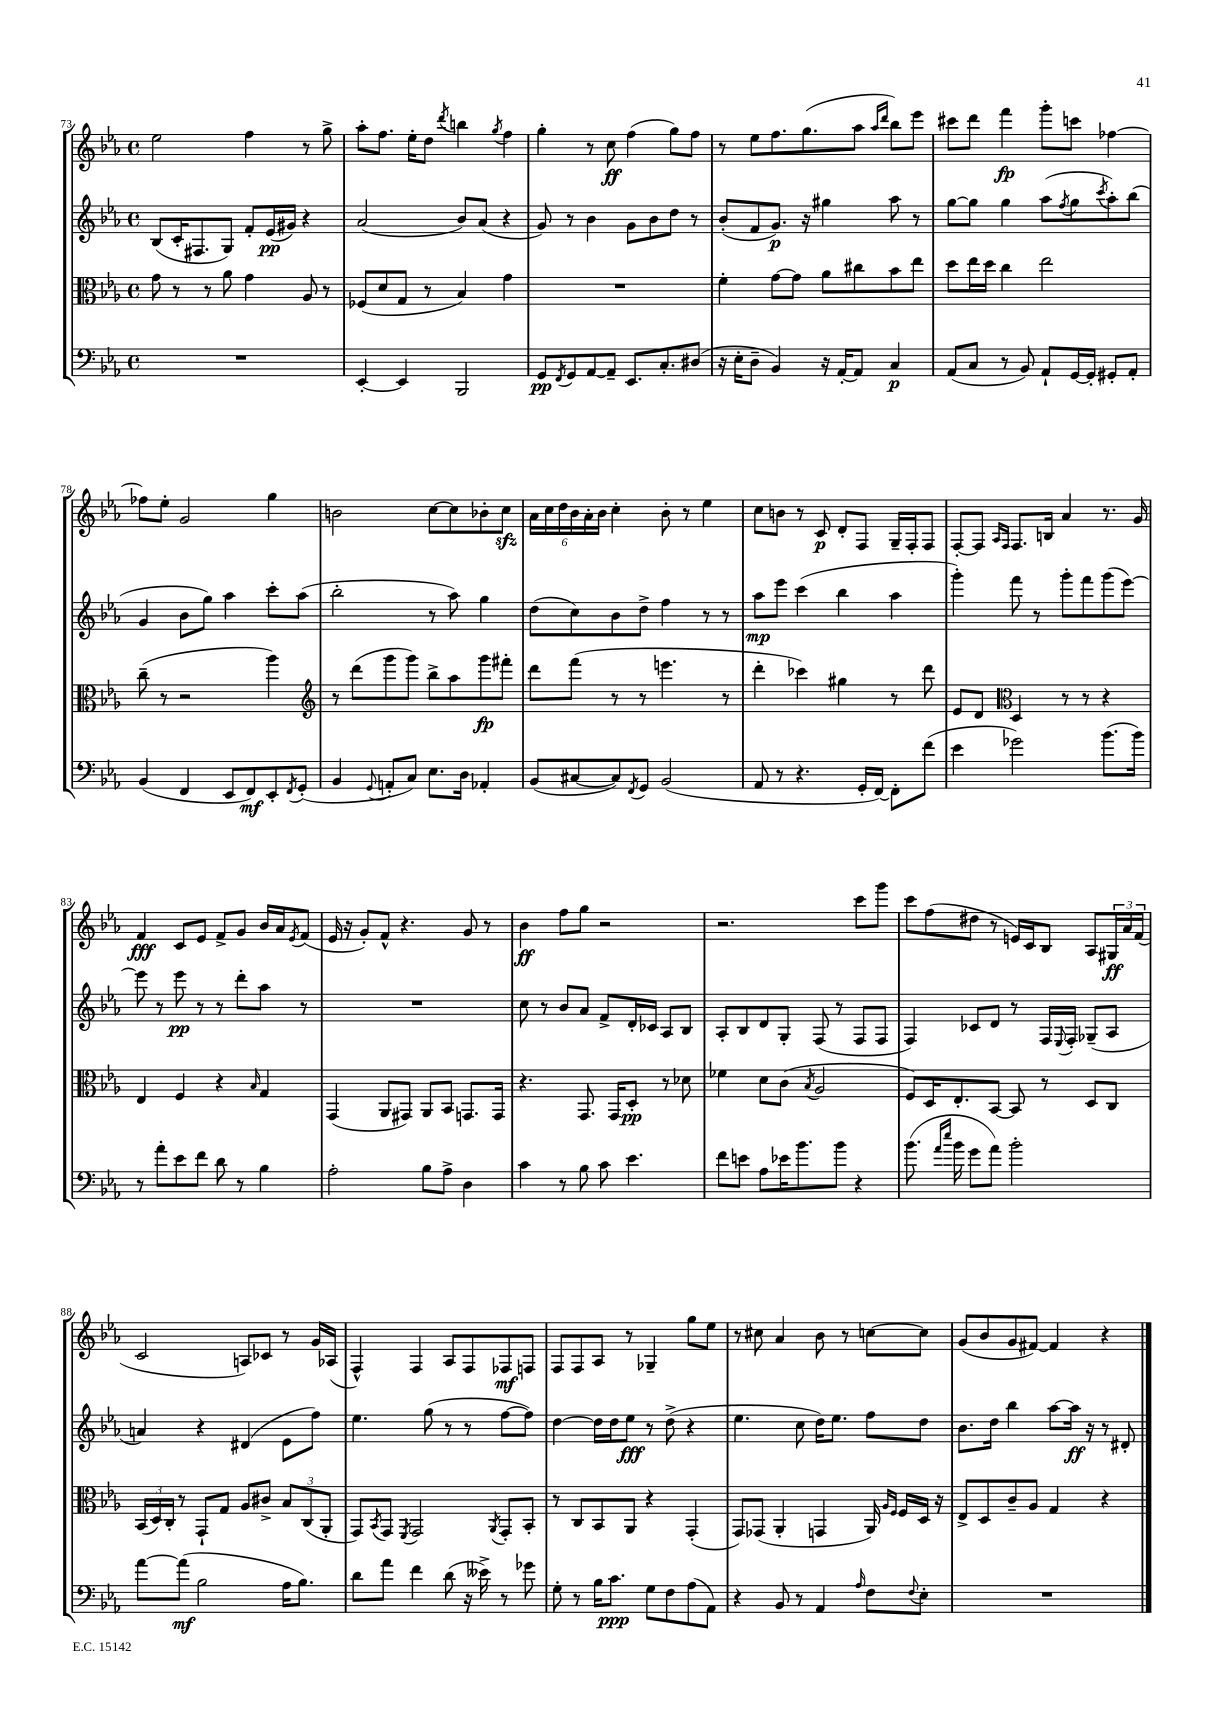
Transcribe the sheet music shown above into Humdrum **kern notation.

**kern	**kern	**kern	**kern
*staff4	*staff3	*staff2	*staff1
*clefF4	*clefC3	*clefG2	*clefG2
*k[b-e-a-]	*k[b-e-a-]	*k[b-e-a-]	*k[b-e-a-]
*M4/4	*M4/4	*M4/4	*M4/4
*met(c)	*met(c)	*met(c)	*met(c)
1r	8g\	(8B-/L	2ee-\
.	8r	16c'/K	.
.	.	8.F#/	.
.	8r	.	.
.	8a-\	8G/J)	.
.	4g\	8f'/L	4ff\
.	.	(16e-/L	.
.	.	16g#/JJ)	.
.	8A-/	4r	8r
.	8r	.	8gg^\
=	=	=	=
[4EE-'/	(8F-/L	(2a-/	8aa-'\L
.	8d/	.	8.ff\J
4EE-/]	8G/J	.	.
.	.	.	16ee-'\LK
.	8r	.	8dd\J
.	.	.	8qddd/
2BBB-/	4B-/)	8b-/L)	4bb\
.	.	(8a-/J	.
.	.	.	8qgg/
.	4g\	4r	4ff\
=	=	=	=
8GG/L	1r	8g/)	4gg'\
8qFF/	.	.	.
8GG/	.	8r	.
[8AA-/	.	4b-\	8r
8AA-~/]J	.	.	8cc\
8.EE-/L	.	8g\L	(4ff\
.	.	8b-\	.
8.C'/	.	.	.
.	.	8dd\J	8gg\L)
(8D#/J	.	8r	8ff\J
=	=	=	=
16r	4f'\	(8b-'/L	8r
16E-'\LK	.	.	.
8D~\J	.	8f/	8ee-\L
4BB-/)	[8g\L	8.g/J)	8.ff\
.	8g\]J	.	.
.	.	16r	(8.gg\
16r	8a-\L	4gg#\	.
[16AA-'/LK	.	.	.
8AA-/]J	8cc#\	.	8aa-\J
.	.	.	16qqaa-/LL
.	.	.	16qqddd/JJ
4C/	8b-\	8aa-\	8bb-\L)
.	8ee-\J	8r	8eee-\J
=	=	=	=
(8AA-/L	8dd\L	[8gg\L	8ccc#\L
8C/J	16ee-\L	8gg\]J	8ddd\J
.	16dd\JJ	.	.
8r	4cc\	4gg\	4fff\
8BB-/)	.	.	.
8AA-`/L	2ee-\	(8aa-\L	8ggg'\L
.	.	8qff/	.
[16GG/L	.	8gg\	8ccc\J
16GG'/]JJ	.	.	.
.	.	8qccc/	.
8GG#'/L	.	8aa-'\)	[4ff-\
8AA-'/J	.	(8bb-\J	.
=	=	=	=
(4BB-/	(8cc~\	4g/	8ff-\]L
.	8r	.	8ee-'\J
4FF/	2r	8b-\L	2g/
.	.	8gg\J)	.
8EE-/L	.	4aa-\	.
8FF/)	.	.	.
8EE-'/	4aa-\)	8ccc'\L	4gg\
8qFF/	.	.	.
(8GG'/J	.	(8aa-\J	.
=	=	=	=
*	*clefG2	*	*
4BB-/	8r	2bb-'\	2b\
.	(8ddd\L	.	.
8qqGG/	.	.	.
8AA'/L	8ggg\	.	.
8C/J)	8ggg\J)	.	.
8.E-\L	8bb-^\L	8r	[8cc\L
.	8aa-\	8aa-\)	8cc\]
16D\Jk	.	.	.
4AA-'/	8ggg\	4gg\	8b-'\
.	8fff#'\J	.	8cc\J
=	=	=	=
(8BB-/L	8ddd\L	(8dd\L	24a-\LL
.	.	.	24cc\
.	.	.	24dd\
[8C#/	(8fff\J	8cc\)	24b-\
.	.	.	24a-'\
.	.	.	24b-\JJ
8C#/])	8r	8b-\	4cc'\
8qFF/	.	.	.
8GG/J	8r	8dd^\J	.
(2BB-/	4.eee\	4ff\	8b-'\
.	.	.	8r
.	.	8r	4ee-\
.	8r	8r	.
=	=	=	=
8AA-/	4ddd'\	8aa-\L	8cc\L
8r	.	8eee-\J	8b\J
4.r	4ccc-\)	(4ccc\	8r
.	.	.	8c/
.	4gg#\	4bb-\	8d'/L
16GG'/LL	.	.	8F/J
[16FF/JJ)	.	.	.
8FF'\]L	8r	4aa-\	16G~/LL
.	.	.	16F'/J
(8f\J	8ddd\	.	8F/J
=	=	=	=
4e-\	8e-/L	4ggg'\)	[8F'/L
.	8d/J	.	8F/]J
*	*clefC3	*	*
.	.	.	16qqA-/LL
.	.	.	16qqF/JJ
2g-\)	4D/	8fff\	8.F/L
.	.	8r	.
.	.	.	16B/Jk
.	8r	8ggg'\L	4a-/
.	8r	8fff\	.
(8.b-\L	4r	(8ggg\	8.r
.	.	[8eee-\J)	.
16b-\Jk)	.	.	16g/
=	=	=	=
8r	4E-/	8eee-\]	4f/
8a-'\L	.	8r	.
8e-\	4F/	8eee-\	8c/L
8f\J	.	8r	8e-/J
8d\	4r	8r	8f^/L
8r	.	8ddd'\L	8g/J
.	16qqB-/	.	.
4B-\	4G/	8aa-\J	16b-/LL
.	.	.	16a-/J
.	.	.	8qe-/
.	.	8r	(8f/J
=	=	=	=
2A-'\	(4GG/	1r	16e-/
.	.	.	16r
.	.	.	8g'/L)
.	8AA-/L	.	8f^^/J
.	8GG#/J)	.	4.r
8B-\L	8AA-/L	.	.
8A-^\J	8BB-/J	.	.
4D\	8.GG/L	.	8g/
.	.	.	8r
.	16GG/Jk	.	.
=	=	=	=
4c\	4.r	8cc\	4b-\
.	.	8r	.
8r	.	8b-/L	8ff\L
8B-\	8.GG/	8a-/J	8gg\J
8c\	.	8f^/L	2r
.	16GG/LK	.	.
4.e-\	8D'/J	16d'/L	.
.	.	16c-/JJ	.
.	8r	8A-/L	.
.	8d-\	8B-/J	.
=	=	=	=
8f\L	4f-\	8A-'/L	2.r
8e\J	.	8B-/	.
8A-\L	8d\L	8d/	.
16e-\K	(8c\J	8G'/J	.
8.b-\	.	.	.
.	8qB-/	.	.
.	2A-/	(8F/	.
8b-\J	.	8r	.
4r	.	8F/L	8ccc\L
.	.	8F/J	8ggg\J
=	=	=	=
(8.b-\	8F/L)	4F/)	8ccc\L
.	16D/K	.	(8ff\
16qqa-/LL	.	.	.
16qqee-/JJ	.	.	.
16b-\	8.E-'/	.	.
8g\L	.	8c-/L	8dd#\J
8a-\J)	[8BB-/J	8d/J	8r
2b-'\	8BB-/]	8r	16e/LL)
.	.	.	16c/J
.	8r	16F/LL	8B-/J
.	.	8qqE-/	.
.	.	16F'/JJ	.
.	8D/L	(8G-~/L	8A-/L
.	8C/J	8A-/J	24G#/L
.	.	.	24a-/
.	.	.	(24f/JJ
=	=	=	=
[8a-\L	(24BB-/LL	4a/)	2c/
.	24D/)	.	.
.	24C'/JJ	.	.
(8a-\]J	8r	.	.
2B-\	8GG`/L	4r	.
.	8G/J	.	.
.	8A-/L	(4d#/	8A/L)
.	8c#^/J	.	8c-/J
16A-\LK	12B-/L	8e-\L	8r
8.B-\J)	.	.	.
.	(12C/	.	.
.	.	8ff\J)	16g/LL
.	12AA-'/J	.	.
.	.	.	(16A-/JJ
=	=	=	=
8d\L	8GG/L)	4.ee-\	4F^^/)
.	8qBB-/	.	.
8a-\J	8GG/J	.	.
.	8qFF/	.	.
4f\	2GG/	.	4F/
.	.	(8gg\	.
(8d\	.	8r	8A-/L
16r	.	8r	8F/
16e--^\)	.	.	.
.	8qAA-/	.	.
8r	8GG'/L	[8ff\L	8F-/
8g-\	8BB-'/J	8ff\]J)	8F/J
=	=	=	=
8G'\	8r	[4dd\	8F/L
8r	8C/L	.	8F/
16B-\LK	8BB-/	16dd\]LL	8A-/J
8.c\J	.	16dd\J	.
.	8AA-/J	8ee-\J	8r
8G\L	4r	8r	4G-~/
8F\	.	(8dd^\	.
(8A-\	(4GG'/	4r	8gg\L
8AA-\J)	.	.	8ee-\J
=	=	=	=
4r	8GG/L)	4.ee-\	8r
.	(8GG-/J	.	8cc#\
8BB-/	4AA-'/	.	4a-/
8r	.	8cc\	.
4AA-/	4GG/	16dd\LK)	8b-\
.	.	8.ee-\J	.
.	.	.	8r
16qqA-/	.	.	.
8F\L	16AA-/)	8ff\L	[8cc\L
.	16qqA-/LL	.	.
.	16qqF/JJ	.	.
.	16F/LL	.	.
8qqF/	.	.	.
8E-'\J	16D/JJ	8dd\J	8cc\]J
.	16r	.	.
=	=	=	=
1r	8E-^/L	8.b-\L	(8g/L
.	8D/	.	8b-/
.	.	16dd\Jk	.
.	8c~/	4bb-\	8g/
.	8A-/J	.	[8f#/J)
.	4G/	[8aa-\L	4f#/]
.	.	16aa-\]Jk	.
.	.	16r	.
.	4r	8r	4r
.	.	8d#'/	.
==	==	==	==
*-	*-	*-	*-
